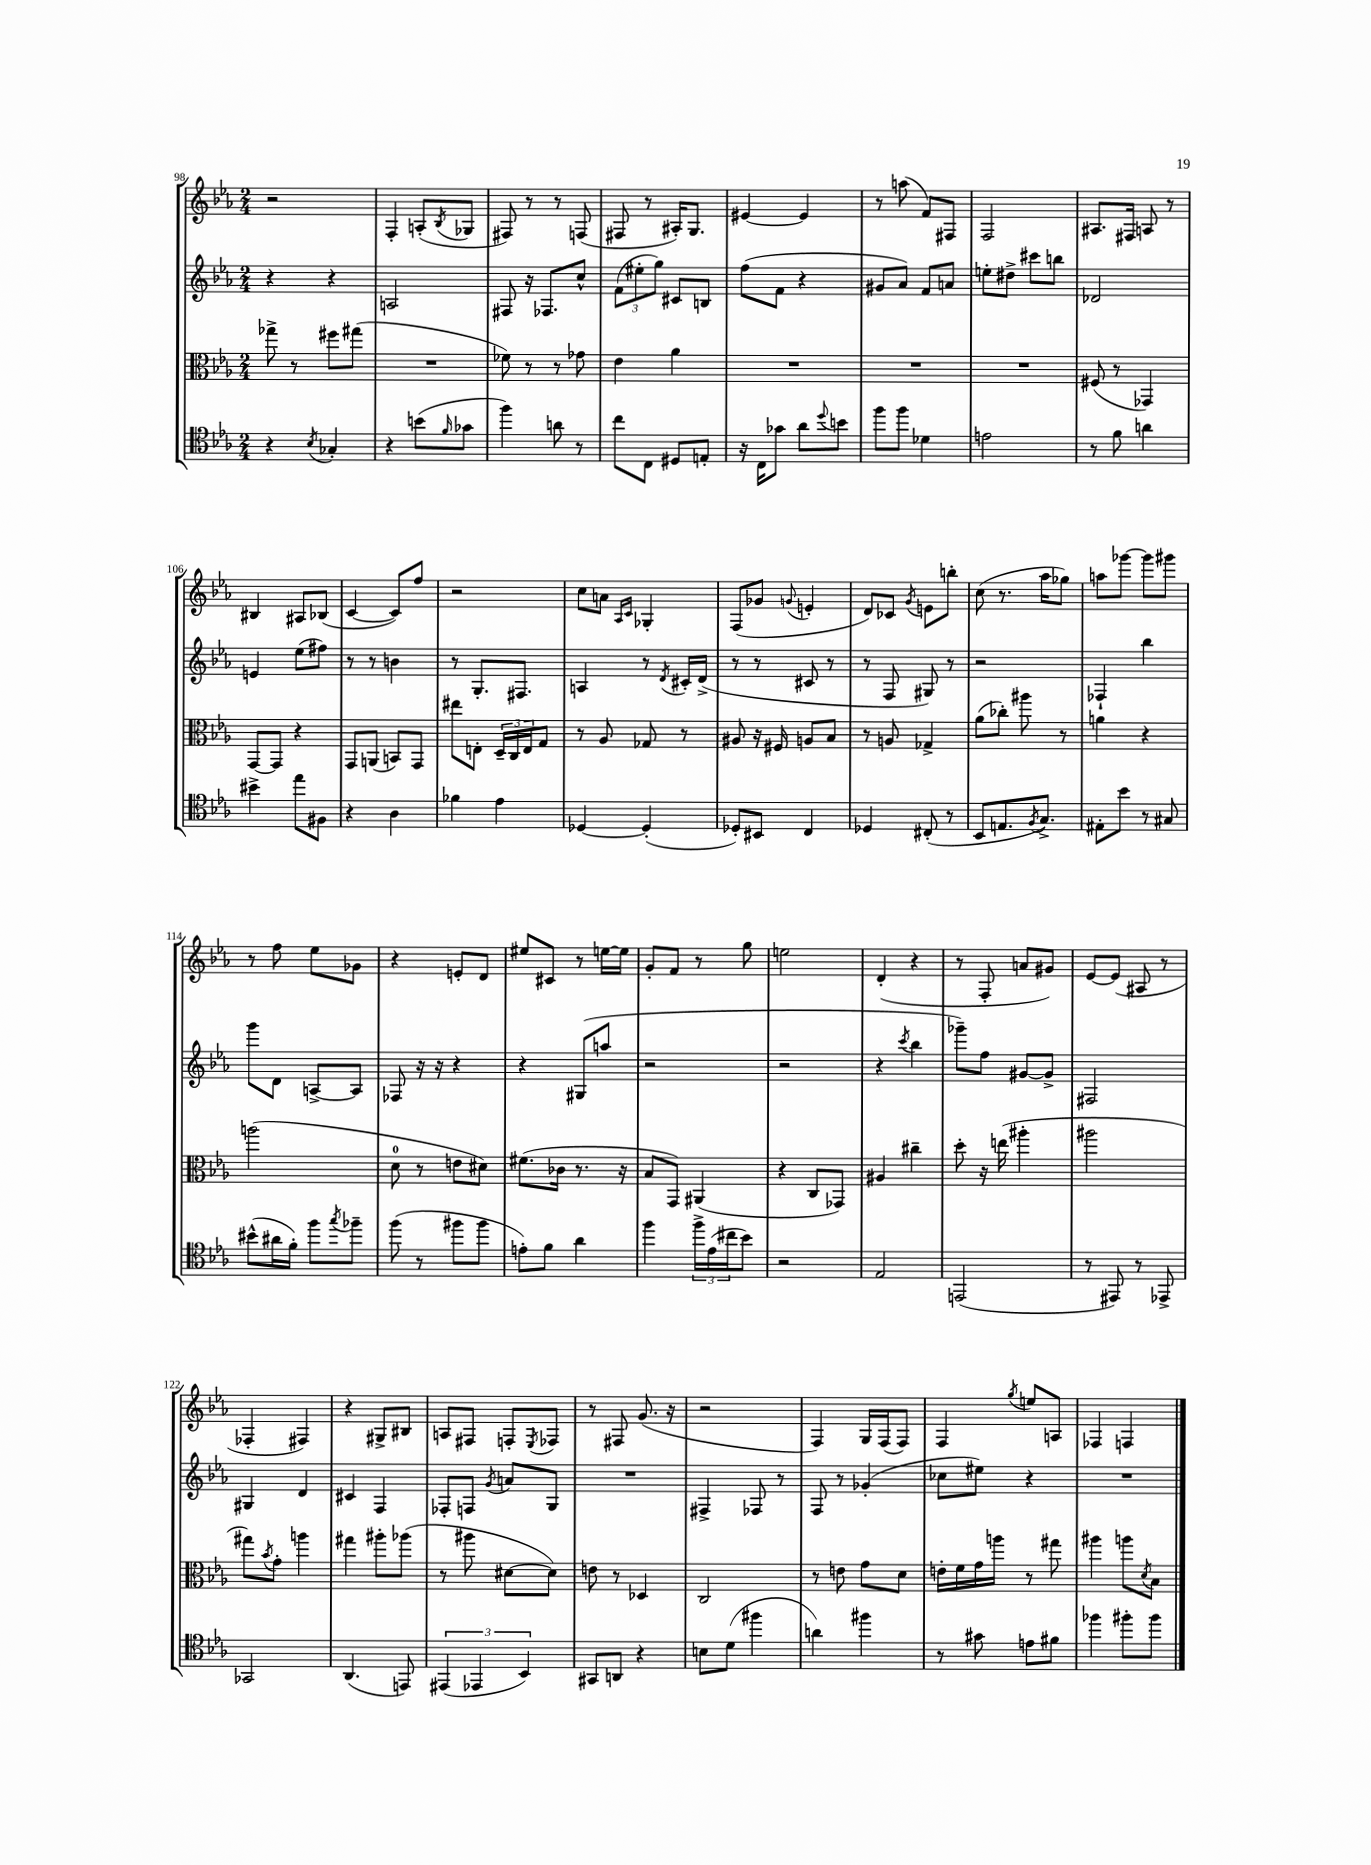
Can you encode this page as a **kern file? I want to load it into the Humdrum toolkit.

**kern	**kern	**kern	**kern
*staff4	*staff3	*staff2	*staff1
*clefC4	*clefC3	*clefG2	*clefG2
*k[b-e-a-]	*k[b-e-a-]	*k[b-e-a-]	*k[b-e-a-]
*M2/4	*M2/4	*M2/4	*M2/4
4r	8gg-^\	4r	2r
.	8r	.	.
8qB-/	.	.	.
4G-'/	8ff#\L	4r	.
.	(8gg#\J	.	.
=	=	=	=
4r	2r	2A/	4F'/
(8b\L	.	.	(8A'/L
16qqf/	.	.	8qB-/
8g-\J	.	.	8G-/J
=	=	=	=
4ff\)	8f-\)	8F#/	8F#/)
.	8r	16r	8r
.	.	8.F-/L	.
8a\	8r	.	8r
8r	8g-\	8cc^^/J	(8F/
=	=	=	=
8cc\L	4e-\	(12f\L	8F#/
.	.	12ee#'\	.
8C\J	.	.	8r
.	.	12gg\J)	.
8D#/L	4a-\	8c#/L	16A#'/LK)
.	.	.	8.G/J
8E'/J	.	8B/J	.
=	=	=	=
16r	2r	(8ff\L	[4e#/
16C\LK	.	.	.
8g-\J	.	8f\J	.
8a-\L	.	4r	4e#/]
8qqdd/	.	.	.
8b\J	.	.	.
=	=	=	=
8ff\L	2r	8g#/L	8r
8ff\J	.	8a-/J)	(8aa\
4d-\	.	8f/L	8f/L)
.	.	8a/J	8F#/J
=	=	=	=
2e\	2r	8ee'\L	2F/
.	.	8dd#^\J	.
.	.	8ccc#\L	.
.	.	8bb\J	.
=	=	=	=
8r	(8F#/	2d-/	8.A#/L
8f\	8r	.	.
.	.	.	16F#/Jk
4a\	4GG-/)	.	8A/
.	.	.	8r
=	=	=	=
4b#^\	[8GG/L	4e/	4B#/
.	8GG/]J	.	.
8ee-\L	4r	(8ee-\L	8A#/L
8F#\J	.	8ff#\J)	(8B-/J
=	=	=	=
4r	8GG/L	8r	[4c/
.	(8AA/J	8r	.
4A-\	8BB/L)	4b\	8c/]L)
.	8GG/J	.	8ff/J
=	=	=	=
4f-\	8ee#\L	8r	2r
.	8E'\J	8.G'/L	.
4e-\	24D~/LL	.	.
.	24C/	.	.
.	.	8.F#/J	.
.	24E/J	.	.
.	8G/J	.	.
=	=	=	=
[4D-/	8r	4A/	8cc\L
.	8A-/	.	8a\J
.	.	.	16qqA-/LL
.	.	.	16qqc/JJ
(4D-'/]	8G-/	8r	4G-'/
.	.	8qd/	.
.	8r	16c#'/LL	.
.	.	(16d^/JJ	.
=	=	=	=
8D-'/L)	8A#/	8r	(8F/L
8BB#/J	16r	8r	8g-/J
.	16F#/	.	.
.	.	.	8qqg/
4C/	8A/L	8c#/	4e'/
.	8B-/J	8r	.
=	=	=	=
4D-/	8r	8r	8d/L)
.	8A/	8F/	8c-/J
.	.	.	8qg/
(8C#'/	4G-^/	8G#/)	8e\L
8r	.	8r	8bb'\J
=	=	=	=
8BB-/L	(8a-\L	2r	(8cc\
8.E/	8cc-'\J)	.	8.r
.	8aa#\	.	.
8qF/	.	.	.
8.G^/J)	.	.	16aa-\LK
.	8r	.	8gg-\J)
=	=	=	=
8E#'\L	4a\	4F-`/	8aa\L
8b-\J	.	.	[8ggg-\J
8r	4r	4bb-\	8ggg-\]L
8G#/	.	.	8ggg#\J
=	=	=	=
(8b#^^\L	(2aa\	8ggg\L	8r
16a#\L	.	8d\J	8ff\
16f'\JJ)	.	.	.
8ff\L	.	[8A^/L	8ee-\L
8qgg/	.	.	.
8ff-~\J	.	8A/]J	8g-\J
=	=	=	=
(8ff\	8d\	8F-/	4r
8r	8r	16r	.
.	.	16r	.
8ff#\L	8e\L	4r	8e'/L
8ff#\J	8d#\J)	.	8d/J
=	=	=	=
8e'\L)	(8.f#\L	4r	8ee#/L
8f\J	.	.	8c#/J
.	16c-\Jk	.	.
4a-\	8.r	(8G#/L	8r
.	.	8aa/J	[16ee\LL
.	16r	.	16ee\]JJ
=	=	=	=
4ff\	8B-/L	2r	8g'/L
.	8GG/J)	.	8f/J
24ff^\LL	(4AA#/	.	8r
(24e-\	.	.	.
24cc#\J	.	.	.
8b-\J)	.	.	8gg\
=	=	=	=
2r	4r	2r	2ee\
.	8C/L	.	.
.	8GG-/J)	.	.
=	=	=	=
2E-/	4A#/	4r	(4d'/
.	.	8qccc/	.
.	4cc#~\	4bb-\	4r
=	=	=	=
(2EE/	8dd'\	8ggg-~\L)	8r
.	16r	8ff\J	8F'/
.	(16ee\	.	.
.	4aa#'\	[8g#/L	8a/L
.	.	8g#^/]J	8g#/J)
=	=	=	=
8r	2aa#\	2F#/	[8e-/L
8EE#/)	.	.	(8e-/]J
8r	.	.	8A#/
8EE-^/	.	.	8r
=	=	=	=
2GG-/	8gg#\L)	4G#/	4F-'/
.	8qb-/	.	.
.	8g'\J	.	.
.	4aa\	4d/	4F#/)
=	=	=	=
(4.AA-/	4gg#\	4c#/	4r
.	8aa#'\L	4F/	8G#^/L
8EE/)	(8aa-\J	.	8B#/J
=	=	=	=
(6EE#/	8r	8F-'/L	8A/L
.	8aa#\	8F/J	8F#/J
6EE-/	.	.	.
.	.	8qg/	.
.	[8d#\L	8a/L	8F'/L
6BB-/)	.	.	.
.	.	.	8qE-/
.	8d#\]J)	8G/J	8F-/J
=	=	=	=
8GG#/L	8e\	2r	8r
8AA/J	8r	.	8F#/
4r	4D-/	.	(8.g/
.	.	.	16r
=	=	=	=
8B\L	2C/	4F#^/	2r
(8d\J	.	.	.
4ff#\	.	8F-/	.
.	.	8r	.
=	=	=	=
4a\)	8r	8F/	4F/)
.	8e\	8r	.
4ff#\	8g\L	(4g-'/	16G/LL
.	.	.	(16F/J
.	8d\J	.	8F/J)
=	=	=	=
8r	16e'\LL	8cc-\L	4F/
.	16f\	.	.
8g#\	16g\	8ee#\J)	.
.	16aa\JJ	.	.
.	.	.	8qgg/
8e\L	8r	4r	8ee/L
8f#\J	8gg#\	.	8A/J
=	=	=	=
4ff-\	4aa#\	2r	4F-/
8ff#'\L	8aa\L	.	4F/
.	8qd/	.	.
8ff#\J	8B-\J	.	.
==	==	==	==
*-	*-	*-	*-
